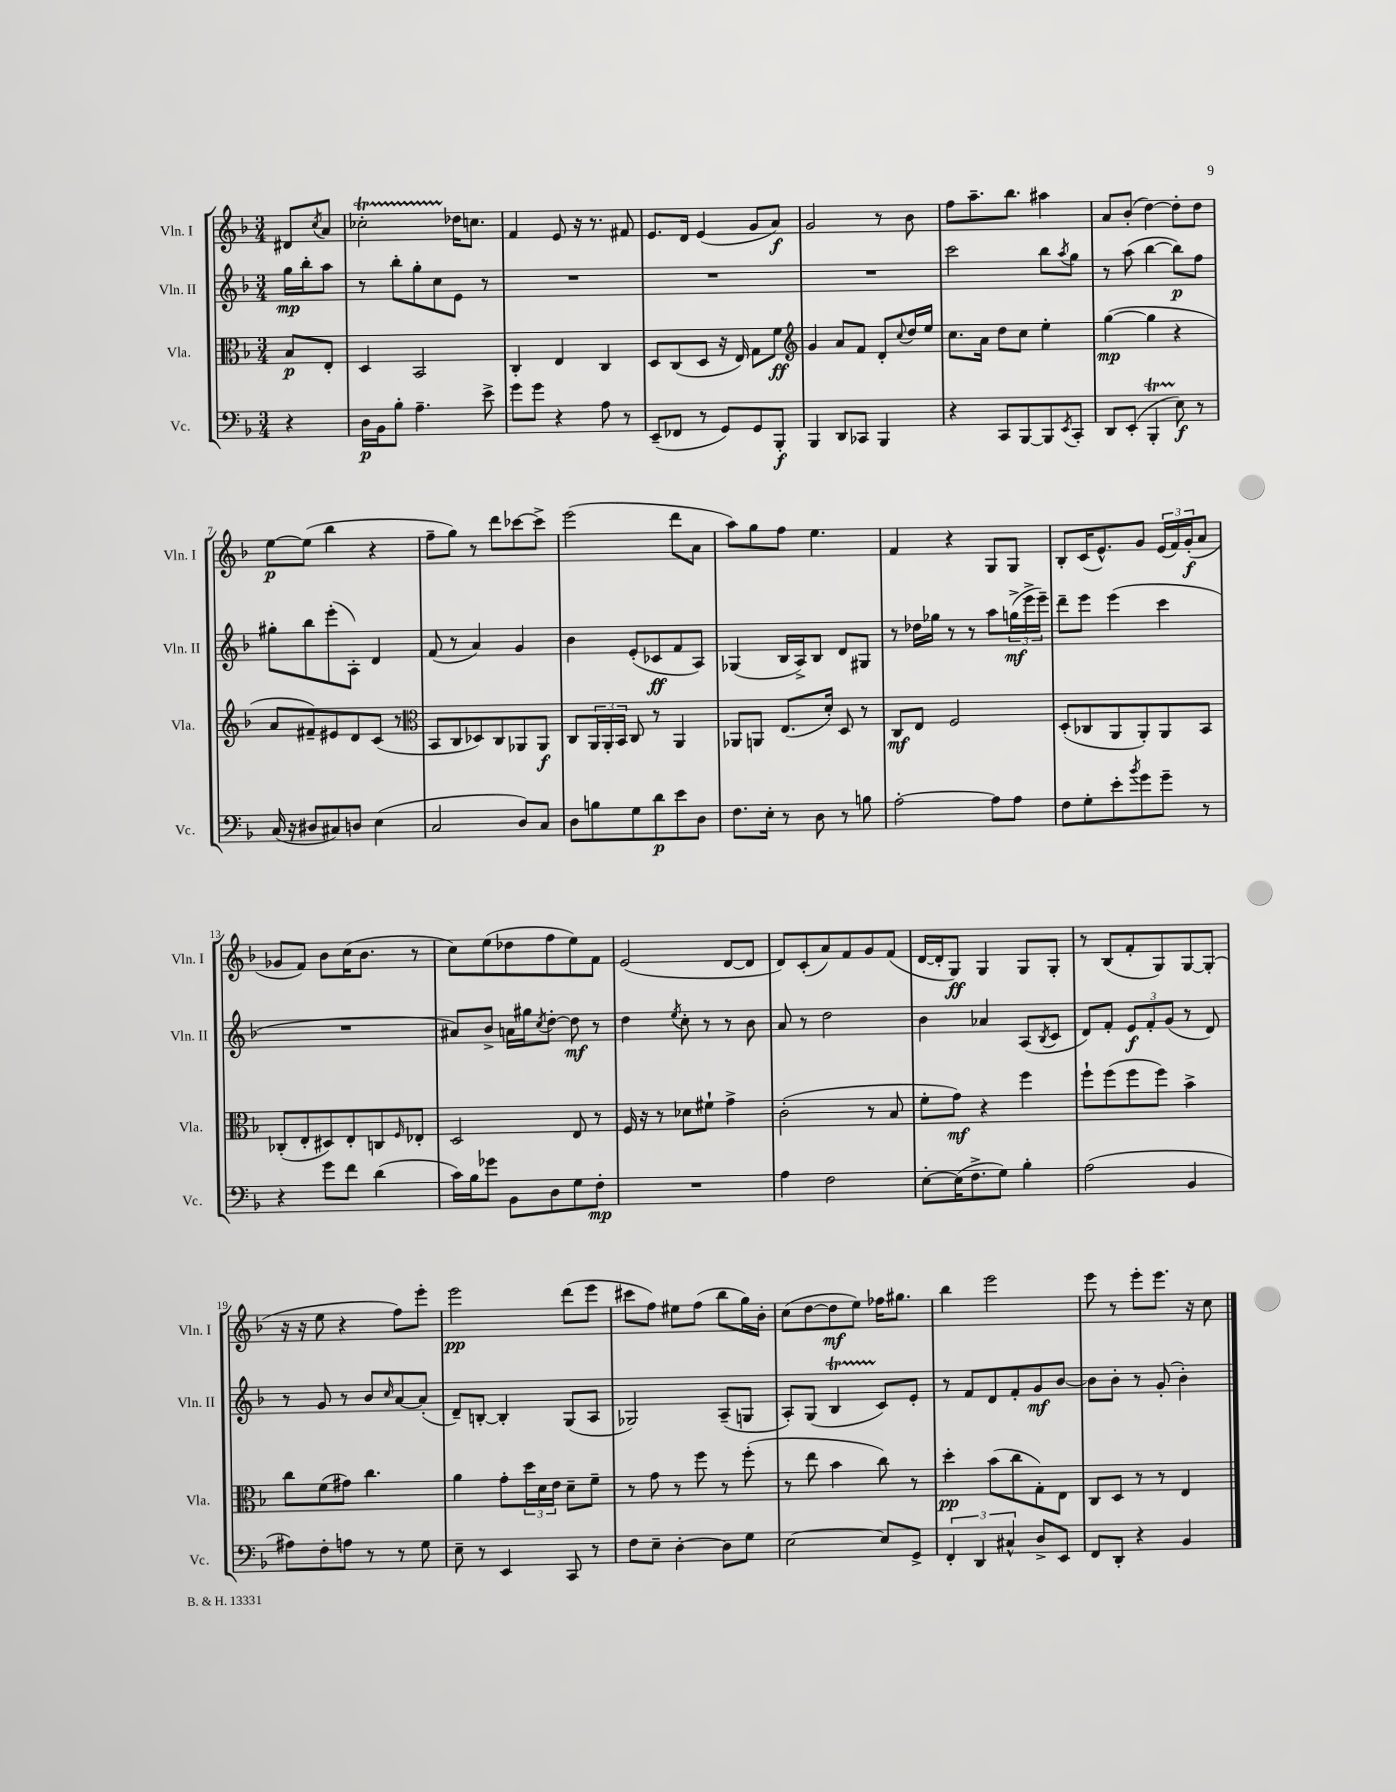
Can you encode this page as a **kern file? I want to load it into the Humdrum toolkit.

**kern	**dynam	**kern	**dynam	**kern	**dynam	**kern	**dynam
*part4	*part4	*part3	*part3	*part2	*part2	*part1	*part1
*staff4	*staff4	*staff3	*staff3	*staff2	*staff2	*staff1	*staff1
*I"Vc.	*	*I"Vla.	*	*I"Vln. II	*	*I"Vln. I	*
*I'Vc.	*	*I'Vla.	*	*I'Vln. II	*	*I'Vln. I	*
*clefF4	*	*clefC3	*	*clefG2	*	*clefG2	*
*k[b-]	*	*k[b-]	*	*k[b-]	*	*k[b-]	*
*M3/4	*	*M3/4	*	*M3/4	*	*M3/4	*
=	=	=	=	=	=	=	=
4r	.	8B-/L	p	16gg\LL	mp	8d#X/L	.
.	.	.	.	16bb-'\J	.	.	.
.	.	.	.	.	.	8qcc/	.
.	.	8E'/J	.	8aa\J	.	8a/J	.
=1	=1	=1	=1	=1	=1	=1	=1
16D\LL	p	4D/	.	8r	.	2cc-XT'\	.
16BB-\J	.	.	.	.	.	.	.
8B-'\J	.	.	.	8bb-'\L	.	.	.
4.A~\	.	2BB-/	.	8gg'\	.	.	.
.	.	.	.	8cc\	.	.	.
.	.	.	.	8e\J	.	16dd-X\KL	.
.	.	.	.	.	.	8.ccn\J	.
8e^\	.	.	.	8r	.	.	.
=2	=2	=2	=2	=2	=2	=2	=2
8g\L	.	4C'/	.	2.r	.	4f/	.
8g\J	.	.	.	.	.	.	.
4r	.	4E/	.	.	.	8e/	.
.	.	.	.	.	.	16r	.
.	.	.	.	.	.	8.r	.
8A\	.	4C/	.	.	.	.	.
8r	.	.	.	.	.	8f#X/	.
=3	=3	=3	=3	=3	=3	=3	=3
(8EE~/L	.	8D/L	.	2.r	.	8.e/L	.
8FF-X/J	.	(8C/	.	.	.	.	.
.	.	.	.	.	.	16d/Jk	.
8r	.	8D/J	.	.	.	(4e/	.
8GG/L)	.	16r	.	.	.	.	.
.	.	16E/)	.	.	.	.	.
8GG/	.	8G\L	.	.	.	8g/L	.
8BBB-'/J	f	8f\J	ff	.	.	8a/J)	f
=4	=4	=4	=4	=4	=4	=4	=4
*	*	*clefG2	*	*	*	*	*
4BBB-/	.	4g/	.	2.r	.	2g/	.
8DD/L	.	8a/L	.	.	.	.	.
8CC-X/J	.	8f/J	.	.	.	.	.
4BBB-/	.	8d'/L	.	.	.	8r	.
.	.	8qqcc/	.	.	.	.	.
.	.	16dd/L	.	.	.	8b-\	.
.	.	16ee/JJ	.	.	.	.	.
=5	=5	=5	=5	=5	=5	=5	=5
4r	.	8.cc\L	.	2ccc\	.	8ff\L	.
.	.	.	.	.	.	8.aa~\	.
.	.	16a\Jk	.	.	.	.	.
8CC/L	.	8dd\L	.	.	.	.	.
.	.	.	.	.	.	8.bb-\J	.
[8BBB-/	.	8cc\J	.	.	.	.	.
8BBB-/]	.	4ee'\	.	8bb-\L	.	4aa#X\	.
8qEE/	.	.	.	8qaa/	.	.	.
8CC'/J	.	.	.	8gg\J	.	.	.
=6	=6	=6	=6	=6	=6	=6	=6
8DD/L	.	([4gg\	mp	8r	.	8a/L	.
(8EE'/J	.	.	.	(8aa\	.	(8b-'/J	.
4BBB-T'/	.	4gg\]	.	[4bb-\	.	[4dd\)	.
8E\)	f	4r	.	8bb-\L])	p	8dd'\L]	.
8r	.	.	.	8ff\J	.	8dd\J	.
!!LO:LB:g=z
=7	=7	=7	=7	=7	=7	=7	=7
(16C/	.	8a/L	.	8gg#X'\L	.	[8ee\L	p
16r	.	.	.	.	.	.	.
8D#X/L	.	8f#X~/)	.	8bb-\	.	(8ee\J]	.
8C#X/)	.	8e#X/	.	(8eee'\	.	4bb-\	.
8Dn/J	.	8d/	.	8A'\J)	.	.	.
(4E\	.	(8c/J	.	4d/	.	4r	.
.	.	8r	.	.	.	.	.
=8	=8	=8	=8	=8	=8	=8	=8
*	*	*clefC3	*	*	*	*	*
2C/	.	8BB-/L	.	(8f/	.	8ff~\L	.
.	.	8C/	.	8r	.	8gg\J)	.
.	.	8D-X/)	.	4a/)	.	8r	.
.	.	8C/	.	.	.	8ddd\L	.
8D/L)	.	8AA-X/	.	4g/	.	[8ccc-X\	.
8C/J	.	8AA-/J	f	.	.	8ccc-^\J]	.
=9	=9	=9	=9	=9	=9	=9	=9
8D\L	.	8C/L	.	4b-\	.	(2eee\	.
8Bn\	.	24AA/L	.	.	.	.	.
.	.	24AA'/	.	.	.	.	.
.	.	24BB-/JJ	.	.	.	.	.
8G\	.	8C/	.	(8e'/L	.	.	.
8d\	p	8r	.	8c-X/	ff	.	.
8e\	.	4AA/	.	8f/	.	8ddd\L	.
8D\J	.	.	.	8A/J)	.	8a\J	.
=10	=10	=10	=10	=10	=10	=10	=10
8.F\L	.	8AA-X/L	.	(4G-X/	.	8aa\L)	.
.	.	8AAn/J	.	.	.	8gg\	.
16E'\Jk	.	.	.	.	.	.	.
8r	.	(8.E/L	.	16B-/LL	.	8ff\J	.
.	.	.	.	16A^/J)	.	.	.
8D\	.	.	.	8B-/J	.	4.ee\	.
.	.	16d'/Jk)	.	.	.	.	.
8r	.	8D/	.	8d/L	.	.	.
8Bn\	.	8r	.	8G#X/J	.	.	.
=11	=11	=11	=11	=11	=11	=11	=11
[2A'\	.	8C/L	mf	8r	.	4f/	.
.	.	8E/J	.	16dd-X\LL	.	.	.
.	.	.	.	16gg-X\JJ	.	.	.
.	.	2F/	.	8r	.	4r	.
.	.	.	.	8r	.	.	.
8A\L]	.	.	.	8aa\L	.	8G/L	.
8A\J	.	.	.	(24ggn^\L	mf	8G/J	.
.	.	.	.	24eee^\	.	.	.
.	.	.	.	24eee~\JJ)	.	.	.
=12	=12	=12	=12	=12	=12	=12	=12
8F\L	.	(8D'/L	.	8ddd~\L	.	8B-'/L	.
8G'\	.	8C-X/	.	8eee\J	.	(16c/K	.
.	.	.	.	.	.	8.e^^/)	.
8e'\	.	8AA/	.	(4eee\	.	.	.
8qb-/	.	.	.	.	.	.	.
8g\	.	8AA'/)	.	.	.	8g/J	.
8g~\J	.	8AA/	.	4ccc\	.	(24e/LL	.
.	.	.	.	.	.	24f/)	.
.	.	.	.	.	.	(24g'/J	f
8r	.	8BB-/J	.	.	.	8a/J	.
!!LO:LB:g=z
=13	=13	=13	=13	=13	=13	=13	=13
4r	.	(8C-X'/L	.	2.r	.	8g-X/L	.
.	.	8E'/	.	.	.	8f/J)	.
8g\L	.	8D#X/)	.	.	.	8b-\L	.
8f\J	.	8E'/	.	.	.	(16cc\K	.
.	.	.	.	.	.	8.b-\J	.
(4d\	.	8Cn/	.	.	.	.	.
.	.	16qqF/	.	.	.	.	.
.	.	8E-X'/J	.	.	.	8r	.
=14	=14	=14	=14	=14	=14	=14	=14
16c\LL)	.	2D/	.	8a#X/L)	.	8cc\L)	.
16B-\J	.	.	.	.	.	.	.
8g-X\J	.	.	.	8b-^/J	.	(8ee\	.
8BB-\L	.	.	.	16an\LL	.	8dd-X\	.
.	.	.	.	16gg#X\J	.	.	.
.	.	.	.	8qcc/	.	.	.
8D\	.	.	.	[8dd'\J	.	8ff\	.
8G\	.	8E/	.	8dd\]	mf	8ee\)	.
8F'\J	mp	8r	.	8r	.	8f\J	.
=15	=15	=15	=15	=15	=15	=15	=15
2.r	.	16F/	.	4dd\	.	(2e/	.
.	.	16r	.	.	.	.	.
.	.	8r	.	.	.	.	.
.	.	.	.	8qee/	.	.	.
.	.	8d-X\L	.	8cc'\	.	.	.
.	.	8f#X`\J	.	8r	.	.	.
.	.	4g^\	.	8r	.	[8d/L	.
.	.	.	.	8b-\	.	8d/J]	.
=16	=16	=16	=16	=16	=16	=16	=16
4A\	.	(2c'\	.	8a/	.	8d/L)	.
.	.	.	.	8r	.	(8c'/	.
2F\	.	.	.	2dd\	.	8a/)	.
.	.	.	.	.	.	8f/	.
.	.	8r	.	.	.	8g/	.
.	.	8B-/	.	.	.	(8f/J	.
=17	=17	=17	=17	=17	=17	=17	=17
[8E'\L	.	8f'\L	.	4b-\	.	[16d/LL	.
.	.	.	.	.	.	16d'/J]	.
(16E\K]	.	8g\J)	mf	.	.	8G/J)	ff
8.F^\	.	.	.	.	.	.	.
.	.	4r	.	4a-X/	.	4G/	.
8G\J)	.	.	.	.	.	.	.
4B-'\	.	4ff\	.	(8A/L	.	8G/L	.
.	.	.	.	8qB-/	.	.	.
.	.	.	.	8c/J	.	8G'/J	.
=18	=18	=18	=18	=18	=18	=18	=18
(2A\	.	8ff`\L	.	8d/L)	.	8r	.
.	.	(8ff\	.	8f'/J	.	(8B-/L	.
.	.	8ff\	.	12e/L	f	8f'/	.
.	.	.	.	12f'/	.	.	.
.	.	8ff\J)	.	.	.	8G/)	.
.	.	.	.	(12g/J	.	.	.
4BB-/	.	4b-^\	.	8r	.	[8G/	.
.	.	.	.	8d/)	.	(8G'/J]	.
!!LO:LB:g=z
=19	=19	=19	=19	=19	=19	=19	=19
8A#X\L)	.	8cc\L	.	8r	.	16r	.
.	.	.	.	.	.	16r	.
8F'\	.	(8f\	.	8g/	.	8ee\	.
8An\J	.	8g#X\J)	.	8r	.	4r	.
8r	.	4.cc\	.	8b-/L	.	.	.
.	.	.	.	16qqcc/	.	.	.
8r	.	.	.	[8a/	.	8ff\L)	.
8G\	.	.	.	(8a'/J]	.	8eee'\J	.
=20	=20	=20	=20	=20	=20	=20	=20
8E~\	.	4a\	.	8d~/L)	.	2eee\	pp
8r	.	.	.	[8Bn'/J	.	.	.
4EE/	.	8g'\L	.	4B'/]	.	.	.
.	.	24dd\L	.	.	.	.	.
.	.	24d\	.	.	.	.	.
.	.	24e\JJ	.	.	.	.	.
8CC/	.	8d~\L	.	(8G/L	.	(8ddd\L	.
8r	.	8f~\J	.	8A/J	.	8eee\J	.
=21	=21	=21	=21	=21	=21	=21	=21
8F\L	.	8r	.	2G-X/)	.	8ccc#X\L	.
8E~\J	.	8g\	.	.	.	8ff\J)	.
[4D'\	.	8r	.	.	.	8ee#X\L	.
.	.	8ff\	.	.	.	(8ff\J	.
8D\L]	.	8r	.	(8A~/L	.	8bb-\L	.
8G\J	.	(8ff'\	.	8Gn/J	.	16gg\L)	.
.	.	.	.	.	.	16b-'\JJ	.
=22	=22	=22	=22	=22	=22	=22	=22
[2E\	.	8r	.	8A'/L)	.	(8cc\L	.
.	.	8ee\	.	(8G/J	.	[8dd\	.
.	.	4b-\	.	4B-T/	.	8dd\]	mf
.	.	.	.	.	.	8ee\J)	.
8E/L]	.	8cc\)	.	8c/L)	.	16ff-X\KL	.
.	.	.	.	.	.	8.gg#X\J	.
8GG^/J	.	8r	.	8e'/J	.	.	.
=23	=23	=23	=23	=23	=23	=23	=23
6FF'/	.	4dd'\	pp	8r	.	4bb-\	.
.	.	.	.	8f/L	.	.	.
6DD/	.	.	.	.	.	.	.
.	.	(8b-\L	.	8d/	.	2eee\	.
6C#X^^/	.	.	.	.	.	.	.
.	.	8cc\	.	8f'/	.	.	.
8D^/L	.	8G'\)	.	8g/	mf	.	.
8EE/J	.	8E\J	.	[8b-/J	.	.	.
=24	=24	=24	=24	=24	=24	=24	=24
8FF/L	.	8C/L	.	8b-\L]	.	8eee\	.
8DD'/J	.	8D/J	.	8b-'\J	.	8r	.
4r	.	8r	.	8r	.	8eee'\L	.
.	.	8r	.	(8g'/	.	8.eee\J	.
4BB-/	.	4E/	.	4b-'\)	.	.	.
.	.	.	.	.	.	16r	.
.	.	.	.	.	.	8cc\	.
==	==	==	==	==	==	==	==
*-	*-	*-	*-	*-	*-	*-	*-
